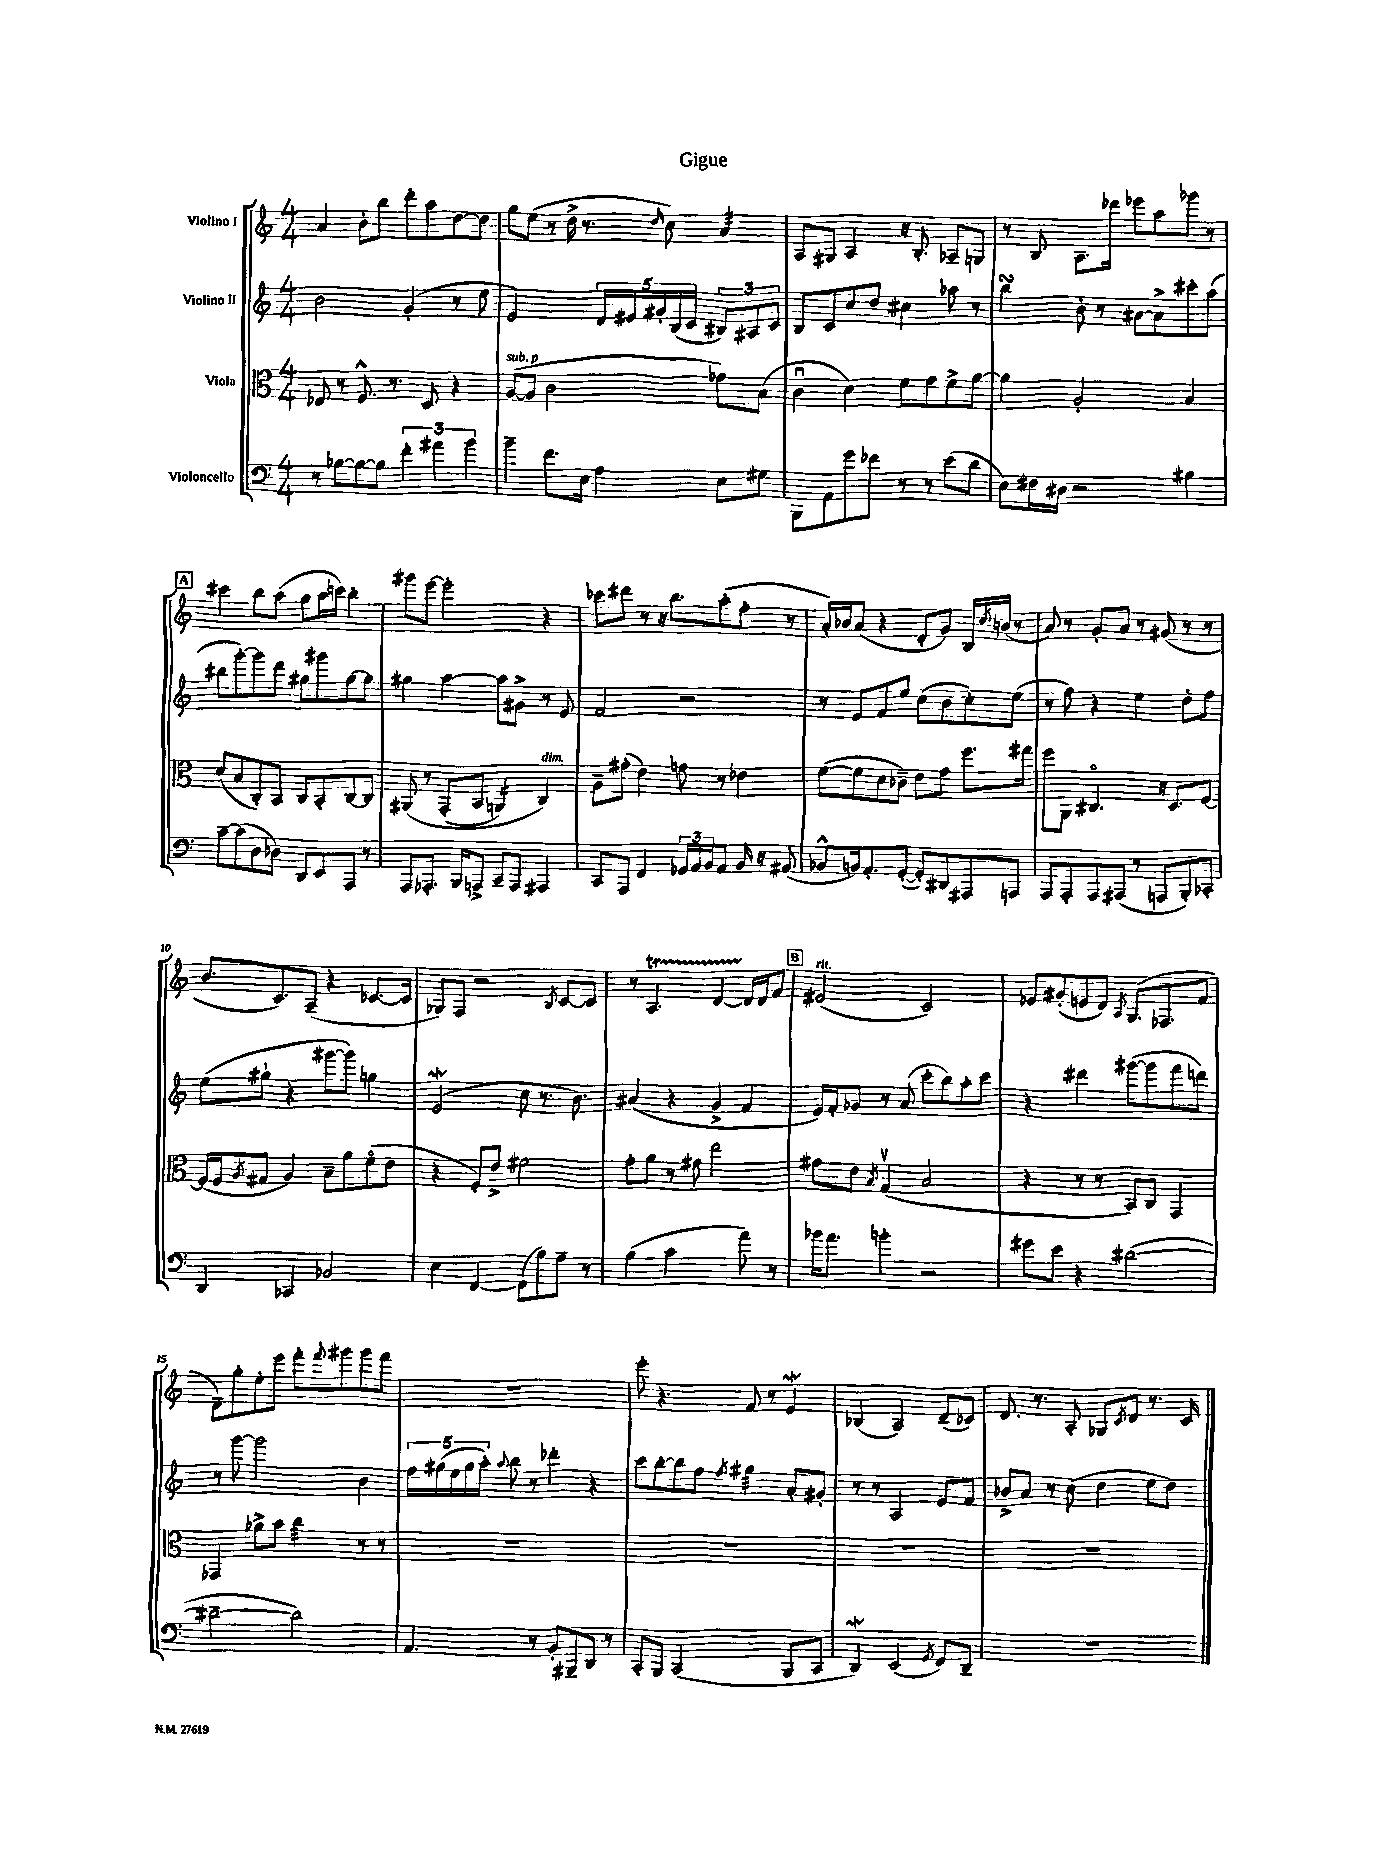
\header { title = "Gigue" }
<<
\new StaffGroup <<
\new Staff = "s0" \with { instrumentName = "Violino I" } {
    \clef treble \key c \major \numericTimeSignature \time 4/4
    a'4 b'8-. b''8 d'''8-. a''8 d''8~ d''8 |
    g''8 e''8( r8 d''16-> r8. \grace { d''16 } c''8) a'4:32 |
    a8 gis8 a4 r16 b8.-. aes8-- g8 |
    r8 b8 a8. des'''16 ees'''8 a''8 ges'''8 r8 |
    \mark \markup { \box "A" } cis'''4 b''8 a''8( g''8 a''16 c'''16) b''4-. |
    gis'''8 e'''8~ e'''2-. r4 |
    ces'''8 dis'''8 r8 r16 b''8. a''8-.( f''8-. r8 |
    a'16-.) bes'16 a'8( r4 d'8-. g'8) b16 \acciaccatura { c''8 } b'16( r8 |
    a'8) r8 g'8-. a'8 r8 gis'8( r8 r8 |
    b'8. c'8.) a8--( r4 ces'8.~ ces'16 |
    ges8) f8 r2 \acciaccatura { b8 } c'8~ c'8 |
    r8 a4.\startTrillSpan d'4~ d'16\stopTrillSpan d'16 f'8 |
    \mark \markup { \box "B" } eis'2^\markup { \italic "rit." }( c'2) |
    ees'8 gis'8-.( e'8 d'8) \acciaccatura { a8 } g8.( fes8. f'8 |
    d'8--) g''8-. e''8-. e'''8 f'''8-. \appoggiatura { f'''8 } gis'''8 gis'''8 f'''8 |
    R1 |
    e'''8-. r4. f'8 r8 e'4\mordent |
    bes4( a2) d'8--( ces'8) |
    d'8. r8. a8-. ges8 \acciaccatura { c'8 } d'8 r8. c'16 \bar "|." |
}
\new Staff = "s1" \with { instrumentName = "Violino II" } {
    \clef treble \key c \major \numericTimeSignature \time 4/4
    b'2 g'4-.( r8 e''8 |
    e'2) \tuplet 5/4 { d'16 eis'16 gis'16-. b16( c'16 } \tuplet 3/2 { bis8) ais8 c'8 } |
    b8 c'8 c''8 d''8 cis''4 aes''8 r8 |
    b''4\turn b'8-. r8 ais'8~ ais'8-> cis'''8-. a''8( |
    \mark \markup { \box "A" } bis''8 g'''8~-.) g'''8 d'''8 gis''8 gis'''8 gis''8~ gis''8 |
    gis''4 a''4~ a''8 gis'8-> r8 e'8 |
    f'2 r2 |
    r8 e'8 f'8 e''8 c''8( b'8 c''8-.) e''8( |
    r8 f''8) r4 e''4 d''8-. f''8 |
    e''8( gis''8-! r4 gis'''8~ gis'''8) g''4 |
    e'2\mordent( c''8 r8. b'8.) |
    ais'4( r4 g'4-> f'4 |
    \mark \markup { \box "B" } e'16) f'16-. ges'8 r8 a'8( c'''8-. b''8) a''8-. c'''8 |
    r4 dis'''4 gis'''8~( gis'''8 f'''8 d'''8) |
    r8 g'''8~ g'''2 b'4 |
    \tuplet 5/4 { f''16 gis''16( e''16 gis''16 a''16-.) } \appoggiatura { a''8 } b''8 r8 des'''4-. r4 |
    c'''8 b''8~-. b''8 f''8 \acciaccatura { f''8 } gis''4:32 a'8-. gis'8-. |
    r8 r8 a2 e'8 f'8 |
    bes'8-> a'8 r8 c''8( d''4 e''8 d''8) \bar "|." |
}
\new Staff = "s2" \with { instrumentName = "Viola" } {
    \clef alto \key c \major \numericTimeSignature \time 4/4
    ees8 r8 f8.-^ r8. d8 r4 |
    a8~^\markup { \italic "sub. p" }( a8 c'2 ges'8) b8( |
    c'4\downbow d'4) f'8 g'8 f'8-> a'8~ |
    a'4 a2-. b4 |
    \mark \markup { \box "A" } d'8( b8 c8-.) b,8 c8 b,8-. c8~ c8 |
    ais,8\( r8 g,8-.( b,8 a,4:16) c4^\markup { \italic "dim." }\) |
    a8-- gis'8-.( e'4) g'8 r8 ees'4 |
    f'8~( f'8 d'8 ces'8--) e'8 g'8 f''8. gis''16 |
    f''8 a,8 cis4.\flageolet r16 d8. f8~ |
    f16( f16 \acciaccatura { a8 } gis8 a4) b8-- a'8 f'8\flageolet( e'8 |
    r4 f8-.) e'8-> fis'2 |
    g'8-. a'8 r8 gis'8 e''2 |
    \mark \markup { \box "B" } gis'8 e'8 \acciaccatura { b8 } g4\upbow( b2 |
    r4 r8 r8 b,8) c8 g,4 |
    ges,4 aes'8-> b'8 c''4:32 r8 r8 |
    R1 |
    R1 |
    R1 |
    R1 \bar "|." |
}
\new Staff = "s3" \with { instrumentName = "Violoncello" } {
    \clef bass \key c \major \numericTimeSignature \time 4/4
    r8 bes8~ bes8~ bes8 \tuplet 3/2 { f'4-. ais'4 b'4 } |
    b'4-- f'8. e16 a4 e8 gis8 |
    b,,8 a,8 g'8 fes'8 r8 r8 e'8( d'8 |
    e8) fis16 dis16 r2 bis4 |
    \mark \markup { \box "A" } c'8~-- c'8( d8 des8) d,8 e,8 a,,8 r8 |
    a,,8 aes,,8.-. b,,16 a,,8-> c,8-- a,,8 ais,,4 |
    c,8 a,,8 f,4 \tuplet 3/2 { ges,16 a,16 b,16 } a,8 b,16 r16 ais,8( |
    bes,8-^ b,16) a,8.-. g,8~-.( g,8-.) dis,8 ais,,8 a,,8 |
    a,,8 a,,8-. a,,8 ais,,8( r8 a,,8 b,,8-.) ces,8-. |
    d,4 ces,4 bes,2 |
    e4 f,4~ f,8( b8) a8-- r8 |
    b4( c'2 a'8) r8 |
    \mark \markup { \box "B" } bes'16 a'8. b'4-. r2 |
    gis'8 e'8 r4 dis'2~( |
    dis'2~-- dis'2) |
    a,4. r8 b,8-. bis,,8-- d,8 r8 |
    c,8-. b,,8 c,2( b,,8 c,8 |
    d,4\mordent) e,2( \acciaccatura { g,8 } f,8) d,8-- |
    R1 \bar "|." |
}
>>
>>
